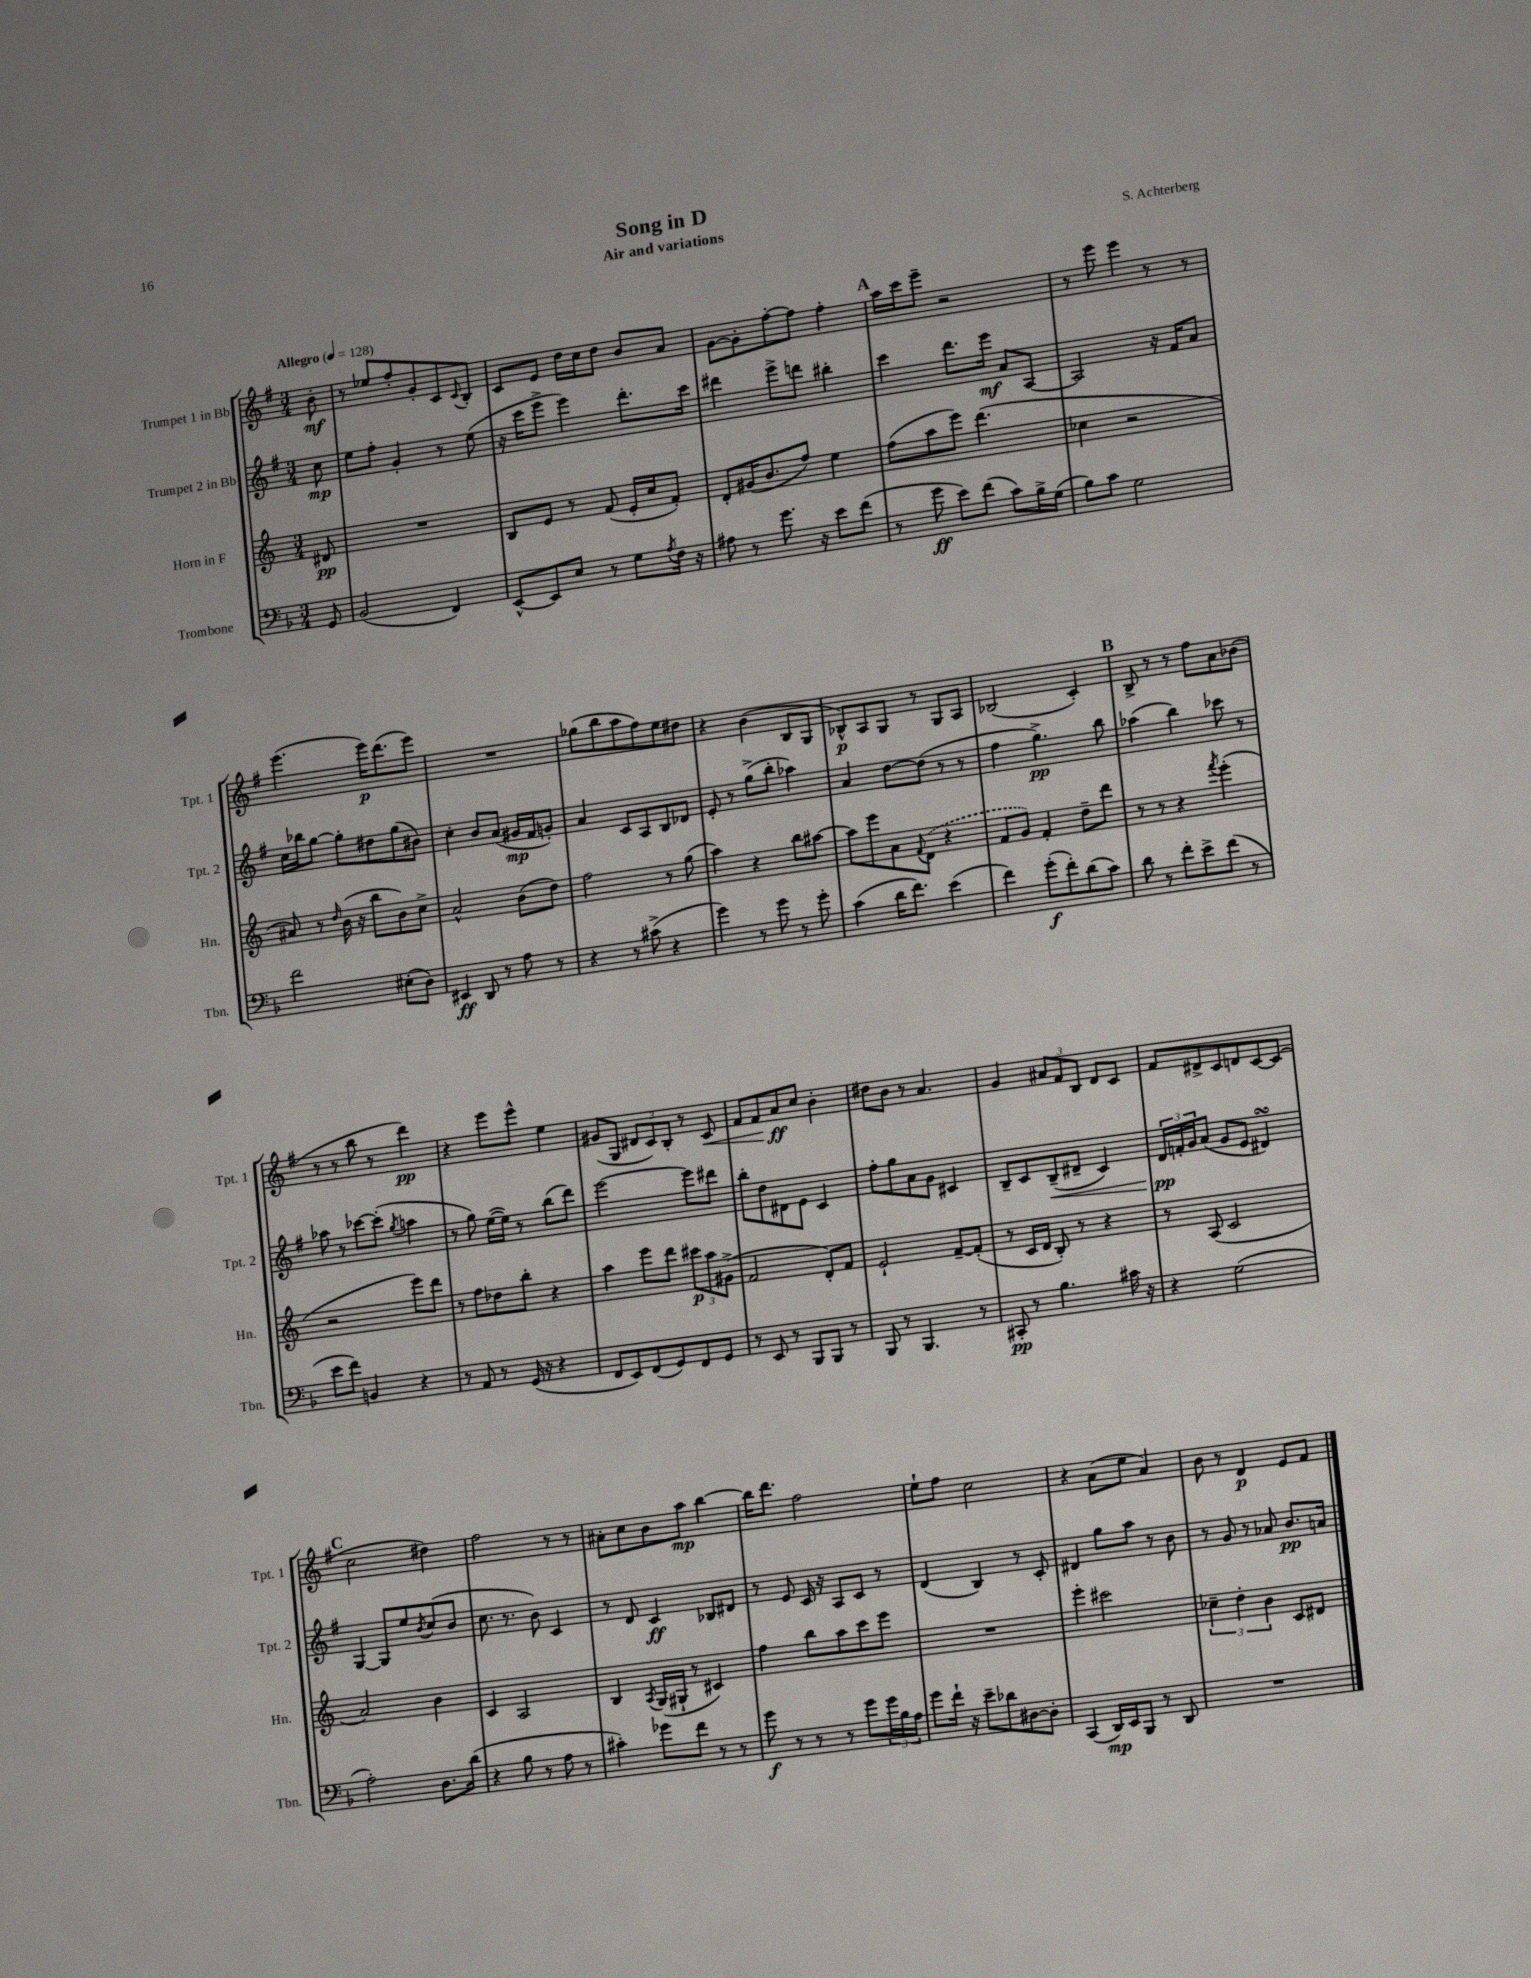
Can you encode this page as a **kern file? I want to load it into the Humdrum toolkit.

**kern	**kern	**kern	**kern
*staff4	*staff3	*staff2	*staff1
*clefF4	*clefG2	*clefG2	*clefG2
*k[b-]	*k[]	*k[f#]	*k[f#]
*M3/4	*M3/4	*M3/4	*M3/4
*MM128	*MM128	*MM128	*MM128
8GG/	8d#/	8cc\	8b'\
=	=	=	=
(2BB-/	2.r	8ee\L	8r
.	.	8ff#'\J	8ee-/L
.	.	4g'/	8ff#'/
.	.	.	8g'/
4FF/)	.	8r	8c/
.	.	.	8qqc/
.	.	(8ee\	8B'/J
=	=	=	=
[8EE^^/L	8B/L	16r	8c/L
.	.	16ccc\LK	.
8EE/]	8e/J	8eee^\J	8e/J
8E/J	8r	4eee\)	16dd\LL
.	.	.	16cc\J
8r	(8f/	.	8dd\J
8G\L	16e'/LL	8.ddd'\L	8b/L
.	16cc/J	.	.
8qA/	.	.	.
16F\Jk	8f'/J)	.	8a/J
16r	.	16ccc\Jk	.
=	=	=	=
8A#\	8d'/L	4ddd#\	[8g\L
8r	(16g#/K	.	8g'\]
.	8.b/	.	.
8.g\	.	8eee^\L	[8ff#'\
.	8ff/J)	8ddd\J	8ff#\]J
16r	.	.	.
8e\L	4ee\	4bb#'\	4ff#'\
(8f\J	.	.	.
=	=	=	=
8r	(8ff\L	4ccc\	16aa\LL
.	.	.	16ccc\J
8g\	8aa\	.	8eee~\J
8e\L)	8eee\J)	8.ddd\L	2r
(8f\J	(4.ddd\	.	.
.	.	16eee\Jk	.
8c\L)	.	8a/L	.
16B-^\L	.	[8A/J	.
(16G\JJ	.	.	.
=	=	=	=
8B-\L)	4cc-\	2A/]	8r
8c\J	.	.	8eee\
2G\	2r	.	4eee\
.	.	16r	8r
.	.	16f#/LK	.
.	.	8a/J	8r
=	=	=	=
2f\	8a#/)	16cc\LL	(4.eee\
.	.	16bb-\J	.
.	8r	[8gg\J	.
.	16qqdd/	.	.
.	(16b\	8gg'\]L	.
.	16r	.	.
.	8bb\L	8dd#\	16eee\LK)
.	.	.	(8.ddd\
(8E#'\L	8b\)	(8gg\	.
8D\J)	8cc^\J	8b#\J)	8eee\J)
=	=	=	=
4EE#/	2a^^/	4cc'\	2.r
8DD/	.	8b/L	.
8r	.	(8a/J	.
8A\	(8b\L	16g#/LL	.
.	.	16f#/J	.
8r	8dd\J)	8g'/J)	.
=	=	=	=
4r	2ff\	4a/	(8gg-\L
.	.	.	8bb\
8r	.	8c/L	8aa\
(8c#^\	.	8A/	8ff#\)
4r	8r	8B/	8ee\
.	(8gg\	8d-/J	8dd#\J
=	=	=	=
4g\)	4aa\)	8e'/	4r
.	.	8r	.
8r	4r	(8gg^\L	(4b\
8g\	.	8bb'\J	.
8r	8bb\L	4aa-\)	8B/L
8g'\	[8aa#\J	.	8G/J
=	=	=	=
(4c\	8aa#\]L	4a/	8B-^^/L)
.	8eee\	.	8A/
16d\LK	8a\	[8dd\L	8G/J
8.f\J)	.	.	.
.	8qqf/	.	.
.	(8d\J	(8dd\]J	8r
(4e\	4r	8r	8G/L
.	.	8r	8A/J
=	=	=	=
4f\)	8f/L	4ff#\	(2B-/
.	8g/J)	.	.
(8g'\L	4f'/	4.gg^\)	.
8f'\)	.	.	.
(8d\	8dd~\L	.	4c'/)
8c\J)	8ddd\J	8bb\	.
=	=	=	=
8d\	8r	(4aa-\	8B^/
8r	8r	.	8r
8f'\L	4r	4bb\)	8r
8e^\	.	.	8ff#\L
.	8qfff/	.	.
(8f\J	(4eee'\	8ccc-\	8a\
8r	.	8r	(8b-\J
=	=	=	=
8e\L	2r	8aa-\	8r
8f\J)	.	8r	8r
4BB/	.	[8ccc-\L	8bb\
.	.	(8ccc-'\]J	8r
.	.	8qgg/	.
4r	8eee\L)	4aa\	4ddd\)
.	8ddd\J	.	.
=	=	=	=
8r	8r	8r	4r
8AA/	8ff\L	8gg\)	.
8r	8dd-\	([16ee\LL	8eee\L
.	.	16ee\]JJ)	.
(16GG/	8bb'\J	8r	8eee^^\J
16r	.	.	.
4r	4r	(8bb\L	4ee\
.	.	8ddd\J)	.
=	=	=	=
8FF/L	4aa\	[2eee\	(8g#/L
8EE/)	.	.	8G/J
(8FF/	8eee\L	.	12d#/L
.	.	.	12c/)
8GG/)	8ddd\J	.	.
.	.	.	12B'/J
8FF/	12ccc#\L	8eee\]L	8r
.	12aa\	.	.
8GG/J	.	8ddd#\J	8c/
.	(12g#^\J	.	.
=	=	=	=
8r	2f/	8bb'\L	8f#/L
8EE/	.	8dd\	8f#/
8r	.	8d#\	8a/
8BBB-/L	.	8e\J	8cc/J
8BBB-/J	8d'/L)	4c/	4b'\
8r	8f/J	.	.
=	=	=	=
8BBB-/	2e`/	8ff#'\L	8dd#\L
8r	.	8gg\	8b\J
4.BBB-/	.	8a\	8r
.	.	8g\J	4.a/
.	[8f~/L	4c#/	.
8r	(8f'/]J	.	.
=	=	=	=
8CC#'/	8r	8B~/L	4g/
8r	16c/LL	8c/	.
.	16d/JJ	.	.
4.B-\	8B'/)	(8B~/	12a#/L
.	.	.	12f#/
.	8r	8d#~/J	.
.	.	.	12B/J
.	4r	4c/)	8d/L
16c#\	.	.	8c/J
16r	.	.	.
=	=	=	=
4r	8r	24d/LL	8f#/L
.	.	24f'/	.
.	.	24g/J	.
.	(8A/	(8a/J	8d#^/
(2G\	2c/	8g/L	8c/
.	.	8e/J	8d/
.	.	4d#/)	[8c/
.	.	.	(8c/]J
=	=	=	=
2A'\)	2a/)	[4G/	2cc\
.	.	8G/]L	.
.	.	8ee/	.
.	.	8qb/	.
8.D\L	4b\	(8cc/	4dd#\)
.	.	8b/J	.
(16d\Jk	.	.	.
=	=	=	=
4r	4c/	8.cc\	2ff#\
.	.	8.r	.
8B-\	2A/	.	.
8r	.	8b\)	.
8A\	.	4c/	8r
8r	.	.	8r
=	=	=	=
4c#'\)	4B/	8r	8a#'\L
.	.	8d/	8cc\
.	8qA/	.	.
8g-\L	(16G/LL	4c/	8b\
.	16G#`/JJ	.	.
8f\J	8r	.	8aa\J
8r	4c#/)	8B-/L	[4bb\
8r	.	8d#/J	.
=	=	=	=
8g\	4ff\	8r	16bb\]LK
.	.	.	8.ddd\J
8r	.	8e/	.
8r	8bb\L	16c/	2ff#\
.	.	16r	.
8r	8aa\	8A/L	.
8g\L	8ccc\	8c/J	.
24g\L	8eee\J	8r	.
24B-\	.	.	.
24A\JJ	.	.	.
=	=	=	=
8g\L	2.r	(4d/	8ee`\L
16f`\Jk	.	.	8ff#\J
16r	.	.	.
8e~\L	.	4B/)	2cc\
8d-\	.	.	.
[8D#\	.	8r	.
8D#'\]J	.	8c'/	.
=	=	=	=
(4CC/	4eee'\	4d#/	4r
16DD/LL)	2ccc#\	8gg\L	(8a\L
16EE/J	.	.	.
8BBB-/J	.	8aa\J	8ee\J
8r	.	8r	4a/)
8DD/	.	8b\	.
=	=	=	=
2.r	6cc-~\	8r	8b\
.	.	8g/	8r
.	6dd'\	.	.
.	.	8r	4d/
.	6b\	.	.
.	.	8a-/	.
.	8c/L	8.b/L	8e/L
.	8d#/J	.	8f#/J
.	.	16a/Jk	.
==	==	==	==
*-	*-	*-	*-
